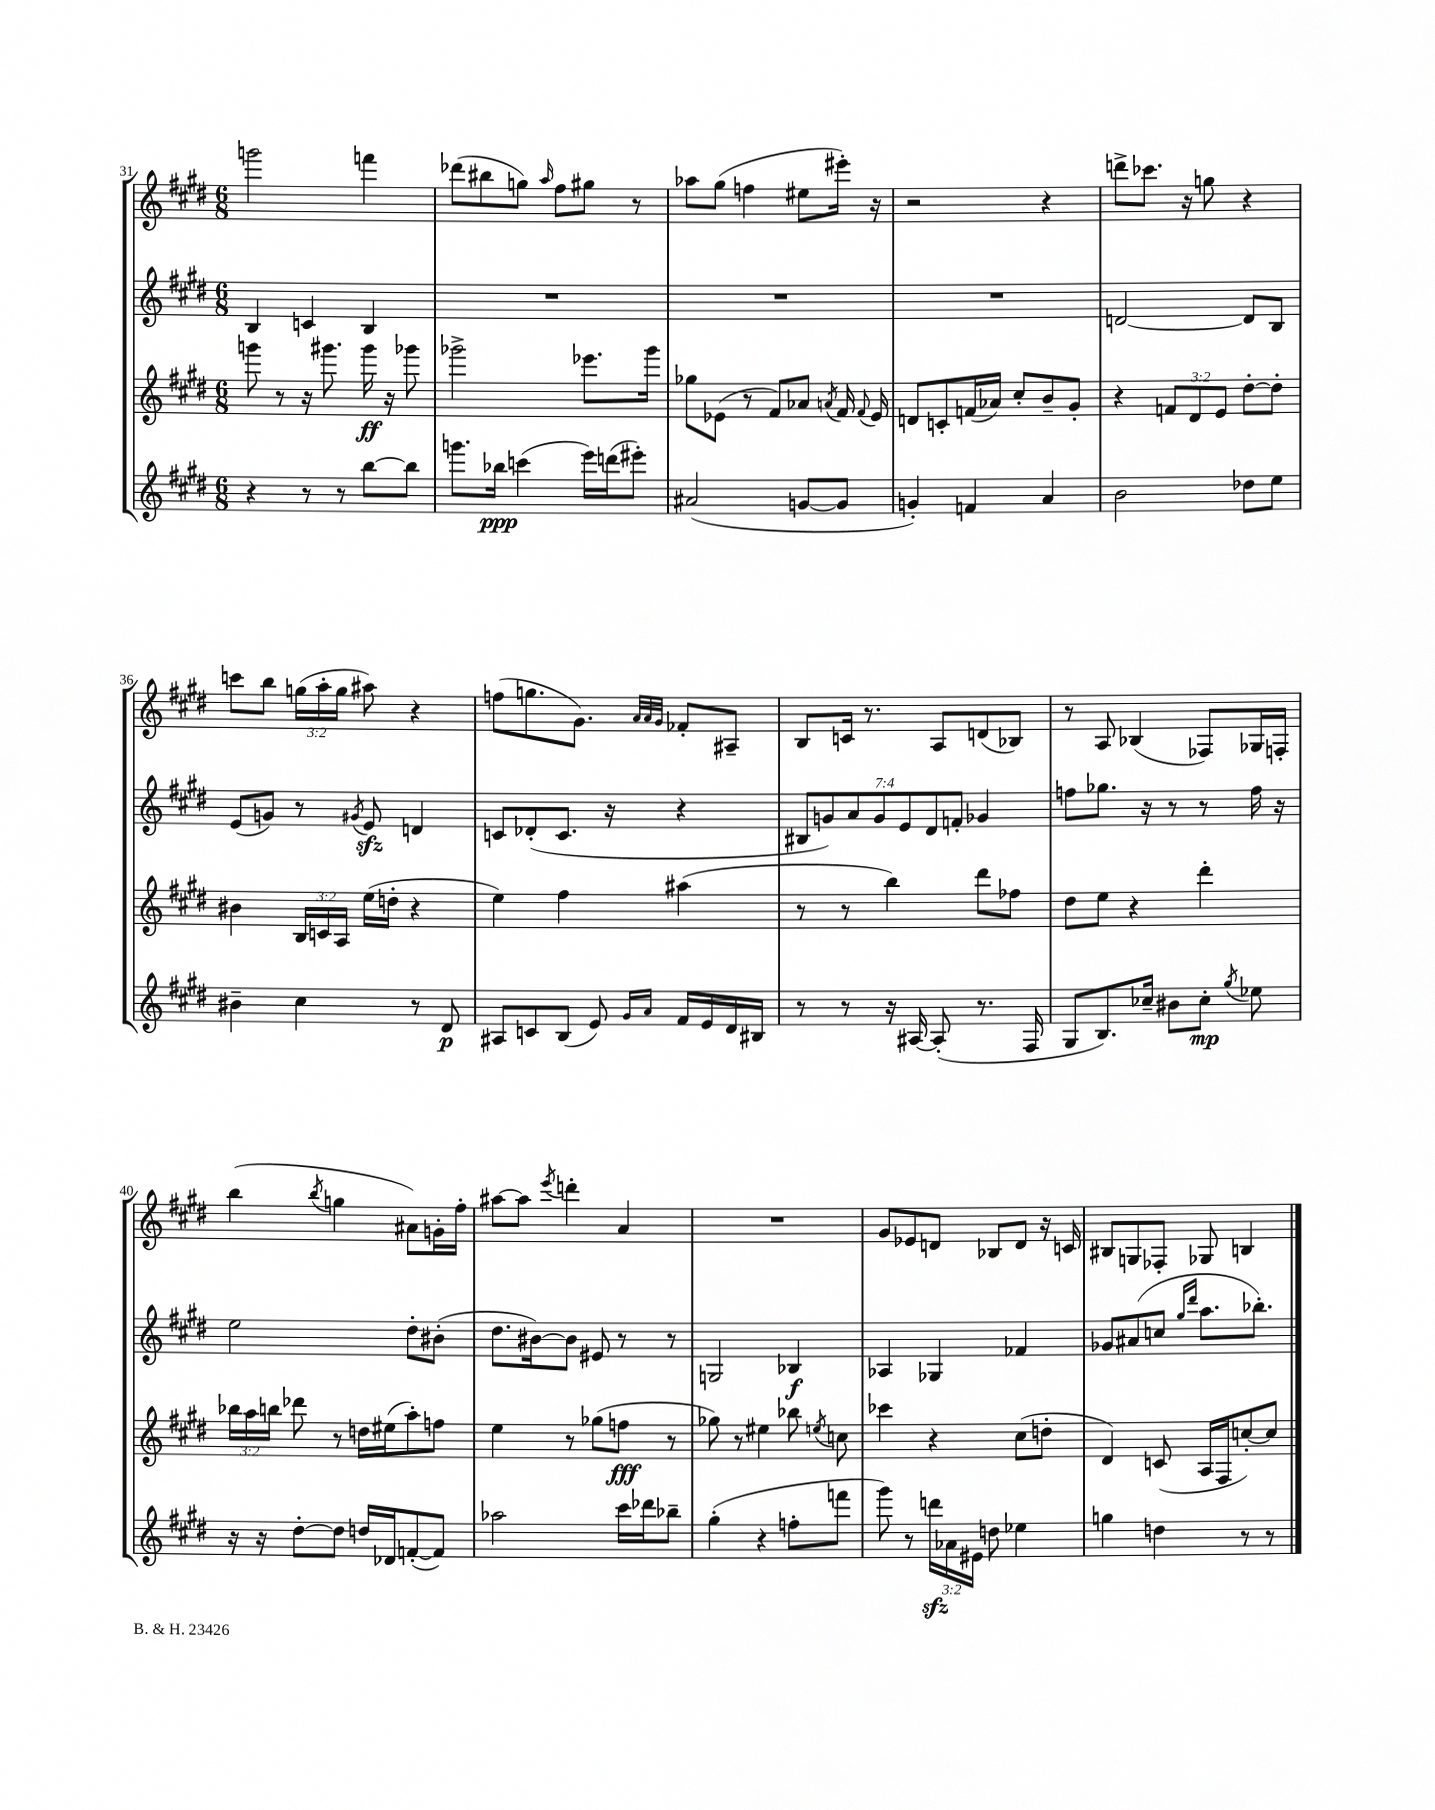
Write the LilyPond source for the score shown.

<<
\new StaffGroup <<
\new Staff = "s0" {
    \clef treble \key e \major \numericTimeSignature \time 6/8 \override Staff.TupletNumber.text = #tuplet-number::calc-fraction-text
    \autoBeamOff g'''2 f'''4 |
    des'''8[( bis''8 g''8]) \grace { a''16 } fis''8[ gis''8] r8 |
    aes''8[ gis''8]( f''4 eis''8[ eis'''16]-.) r16 |
    r2 r4 |
    d'''8[-> ces'''8.] r16 g''8 r4 |
    c'''8[ b''8] \tuplet 3/2 { g''16[( a''16-. g''16] } ais''8) r4 |
    f''8[( g''8. gis'8.]) \grace { a'32[ a'32 gis'32] } fes'8[-. ais8]-- |
    b8[ c'16] r8. a8[ d'8( bes8]) |
    r8 a8 bes4( fes8[) ges16 f16]-. |
    b''4( \acciaccatura { b''8 } g''4 ais'8[) g'16-. fis''16]-. |
    ais''8[~ ais''8] \acciaccatura { e'''8 } d'''4-. a'4 |
    R2. |
    gis'8[ ees'8 d'8] bes8[ d'8] r16 c'16 |
    bis8[ g8 fes8]-. ges8 b4 \bar "|." |
}
\new Staff = "s1" {
    \clef treble \key e \major \numericTimeSignature \time 6/8 \override Staff.TupletNumber.text = #tuplet-number::calc-fraction-text
    \autoBeamOff b4 c'4 b4 |
    R2. |
    R2. |
    R2. |
    d'2~ d'8[ b8] |
    e'8[( g'8]) r8 \acciaccatura { gis'8 } e'8\sfz d'4 |
    c'8[ des'8-.( c'8.] r16 r4 |
    \tuplet 7/4 { bis8[ g'8) a'8 g'8 e'8 dis'8 f'8]-. } ges'4 |
    f''8[ ges''8.] r16 r8 r8 f''16 r16 |
    e''2 dis''8[-. bis'8]-.( |
    dis''8.[ bis'16~) bis'8] eis'8 r8 r8 |
    g2 bes4\f |
    aes4 ges4 fes'4 |
    ges'8[ ais'8( c''8] \grace { gis''16[ dis'''16] } a''8.[ bes''8.]-.) \bar "|." |
}
\new Staff = "s2" {
    \clef treble \key e \major \numericTimeSignature \time 6/8 \override Staff.TupletNumber.text = #tuplet-number::calc-fraction-text
    \autoBeamOff g'''8 r8 r16 gis'''8. gis'''16\ff r16 ges'''8 |
    ges'''2-> ees'''8.[ ges'''16] |
    ges''8[ ees'8]( r8 fis'8[) aes'8] \acciaccatura { a'8 } fis'16 \appoggiatura { fis'8 } ees'16 |
    d'8[ c'8-. f'16( aes'16]) cis''8[-. b'8-- gis'8]-. |
    r4 \tuplet 3/2 { f'8[ dis'8 e'8] } dis''8[~-. dis''8]-. |
    bis'4 \tuplet 3/2 { b16[ c'16 a16] } e''16[( d''16]-. r4 |
    e''4) fis''4 ais''4( |
    r8 r8 b''4) dis'''8[ fes''8] |
    dis''8[ e''8] r4 dis'''4-. |
    \tuplet 3/2 { bes''16[ a''16 b''16] } des'''8 r8 d''16[ eis''16( a''8-.) f''8] |
    e''4 r8 ges''8[( f''8]\fff r8 |
    ges''8) r8 eis''4 bes''8 \acciaccatura { e''8 } c''8 |
    ces'''4 r4 cis''8[( d''8]-. |
    dis'4) c'8( a16[ fis16 c''8~-.) c''8] \bar "|." |
}
\new Staff = "s3" {
    \clef treble \key e \major \numericTimeSignature \time 6/8 \override Staff.TupletNumber.text = #tuplet-number::calc-fraction-text
    \autoBeamOff r4 r8 r8 b''8[~ b''8] |
    g'''8.[ bes''16]\ppp c'''4( e'''16[) d'''16( eis'''8]-.) |
    ais'2( g'8[~ g'8] |
    g'4-.) f'4 a'4 |
    b'2 des''8[ e''8] |
    bis'4-- cis''4 r8 dis'8\p |
    ais8[ c'8 b8]( e'8) \grace { gis'16[ a'16] } fis'16[ e'16 dis'16 bis16] |
    r8 r8 r16 ais16~ ais8-.( r8. fis16 |
    gis8[ b8.) ces''16]-- bis'8[ ces''8]-.\mp \acciaccatura { gis''8 } ees''8 |
    r16 r16 dis''8[~-. dis''8] d''16[ des'16 f'8~-.( f'8]) |
    aes''2 cis'''16[ des'''16 bes''8]-- |
    gis''4-.( r4 f''8[-. f'''8] |
    gis'''8) r8 \tuplet 3/2 { d'''16[\sfz aes'16 eis'16] } d''8 ees''4 |
    g''4 d''4 r8 r8 \bar "|." |
}
>>
>>
\layout { \context { \Score currentBarNumber = #31 } }
